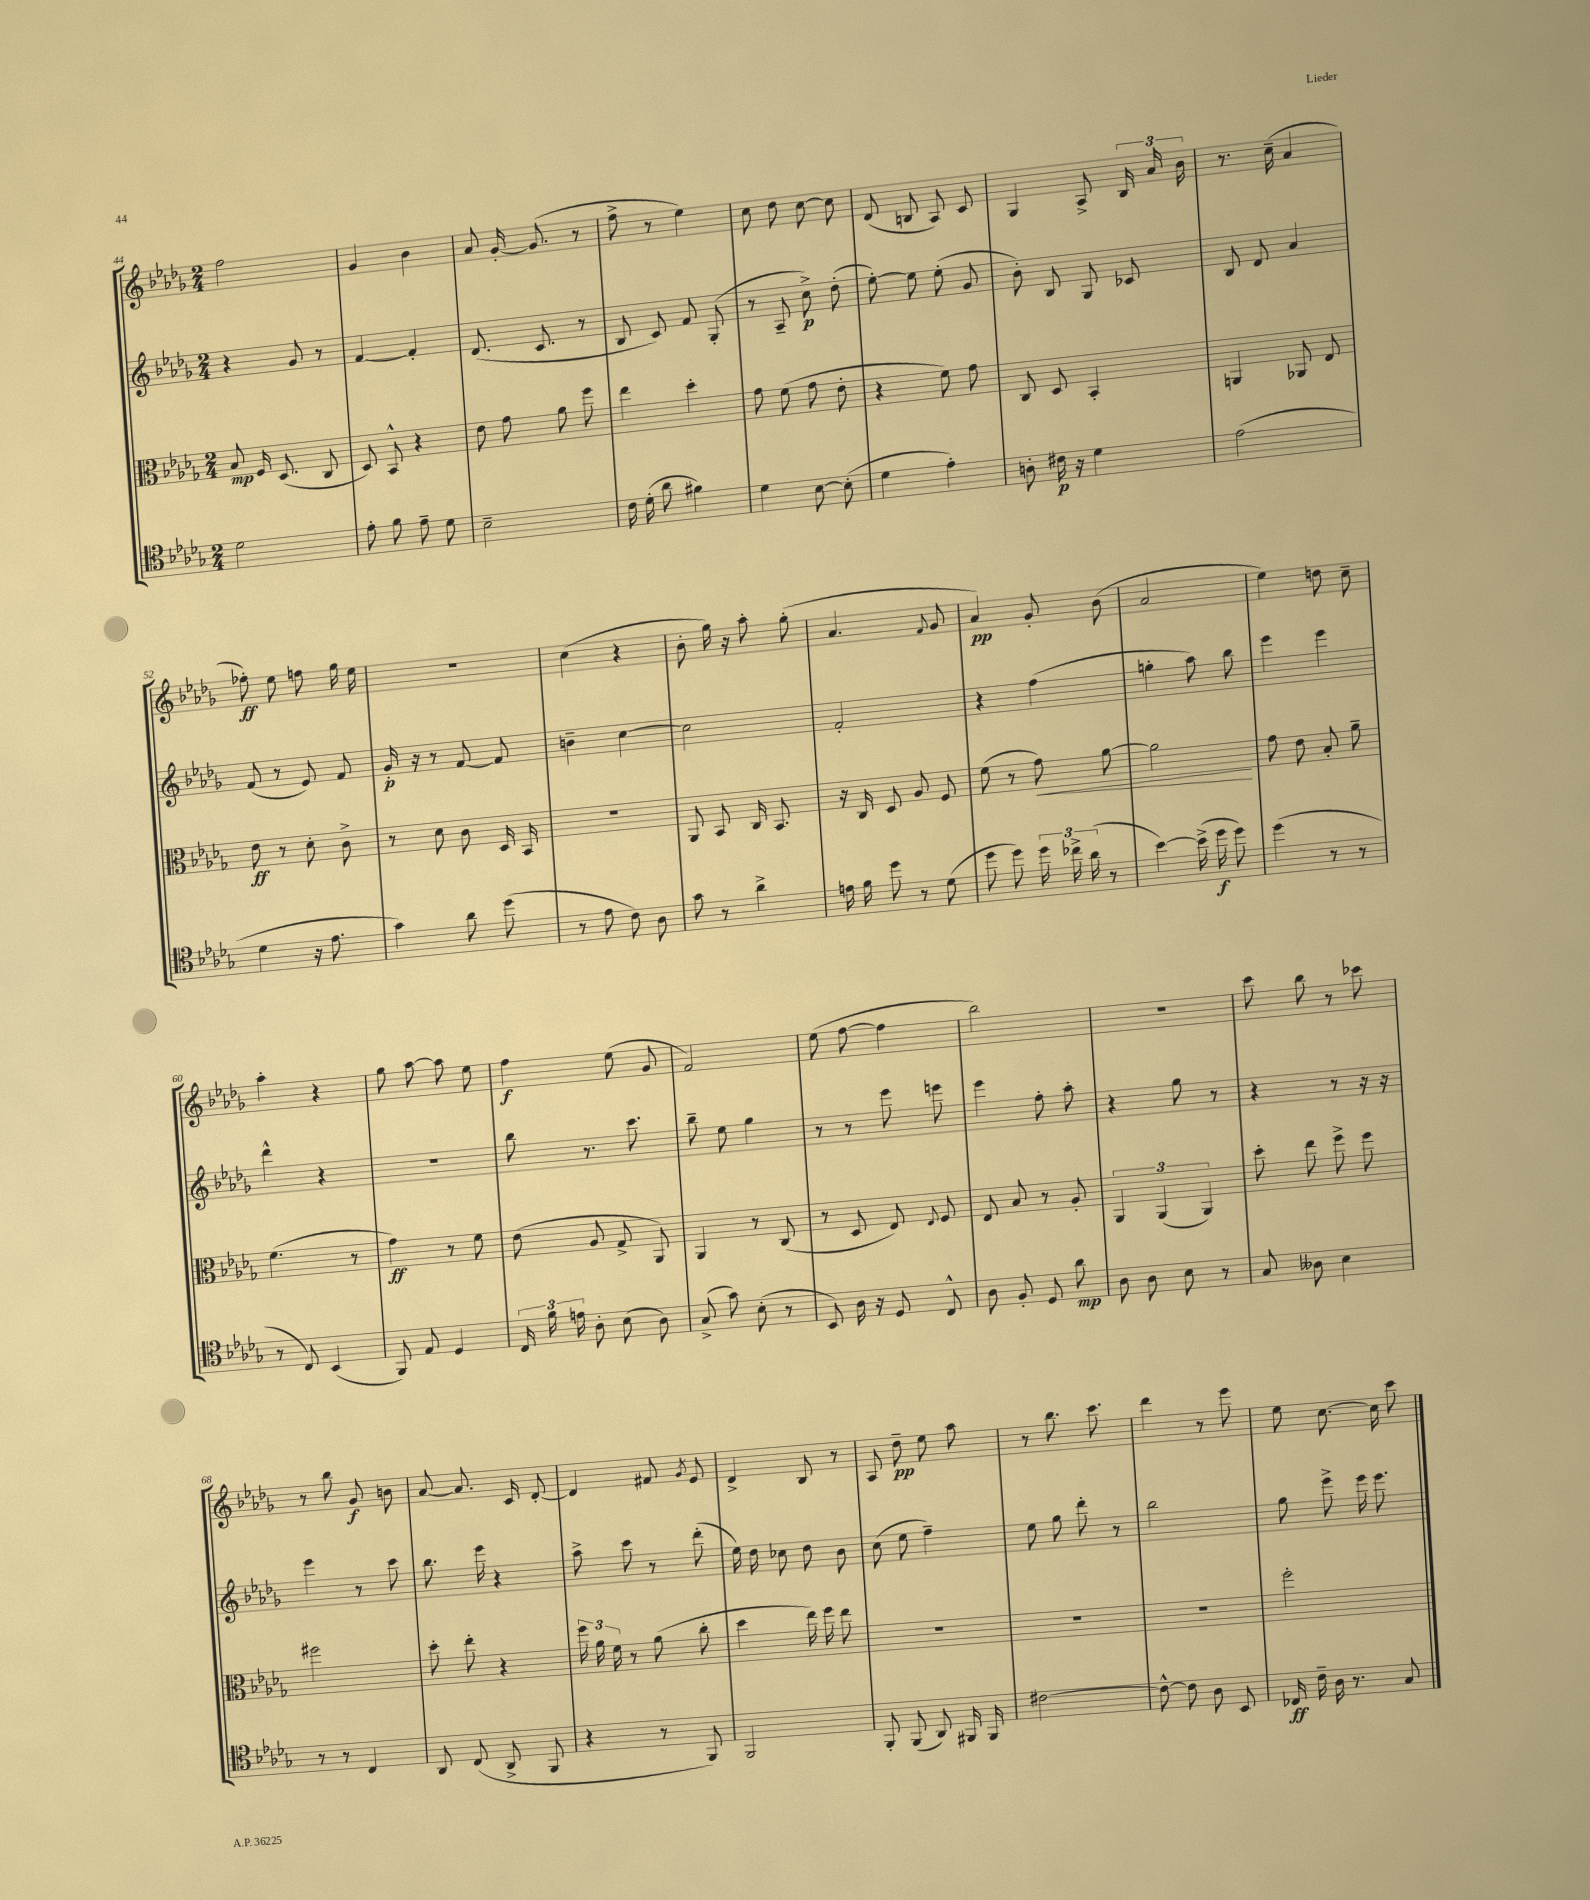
<<
\new StaffGroup <<
\new Staff = "s0" {
    \clef treble \key des \major \numericTimeSignature \time 2/4
    \autoBeamOff f''2 |
    ges'4 bes'4 |
    aes'8 ges'16~-. ges'8.( r8 |
    f''8-> r8 ees''4) |
    c''8 des''8 c''8~ c''8 |
    des'8( b8 aes8) c'8 |
    ges4 aes8-> \tuplet 3/2 { bes16 aes'16 bes'16 } |
    r8. c''16--( aes'4 |
    fes''8-.\ff) ees''8 f''8 ges''16 ees''16 |
    r2 |
    c''4( r4 |
    bes'8-. ges''16) r16 aes''8-. ges''8-.( |
    aes'4. \appoggiatura { f'8 } ges'8 |
    aes'4\pp) ges'8-. bes'8( |
    aes'2 |
    ees''4) d''8 c''8-- |
    aes''4-. r4 |
    ges''8 aes''8~ aes''8 ees''8 |
    f''4\f ees''8( ges'8 |
    f'2) |
    ees''8( f''8~ f''4 |
    bes''2) |
    R2 |
    c'''8 bes''8 r8 ces'''8 |
    r8 bes''8 ges'8\f b'8 |
    aes'8~ aes'8. c'16 des'8~-. |
    des'4 fis'8 \acciaccatura { ges'8 } ees'8 |
    des'4-> bes8 r8 |
    aes8 des''8--\pp ees''8 aes''8 |
    r8 bes''8. c'''8. |
    des'''4 r8 ees'''8 |
    ees''8 c''8.~ c''16 c'''8 \bar "|." |
}
\new Staff = "s1" {
    \clef treble \key des \major \numericTimeSignature \time 2/4
    \autoBeamOff r4 ges'8 r8 |
    f'4~ f'4-. |
    des'8.( c'8. r8 |
    bes8 c'8) f'8 ges8-.( |
    r8 aes8-- c''8->\p) des''8-.( |
    ees''8~-.) ees''8 ees''8-.( ges'8 |
    bes'8-.) bes8 ges8 ces'8 |
    bes8 des'8 aes'4 |
    f'8( r8 ees'8) f'8 |
    ges'16-.\p r16 r8 f'8~ f'8 |
    b'4-- c''4~ |
    c''2 |
    f'2-. |
    r4 f''4( |
    g''4-. aes''8) bes''8 |
    ees'''4 ees'''4 |
    des'''4-^ r4 |
    R2 |
    bes''8 r8. c'''8. |
    bes''8-- ees''8 ges''4 |
    r8 r8 ees'''8 e'''8 |
    ees'''4 f''8-. aes''8-. |
    r4 ges''8 r8 |
    r4 r8 r16 r16 |
    ees'''4 r8 c'''8 |
    bes''8. ees'''16 r4 |
    aes''8-> c'''8 r8 des'''8-.( |
    ees''16) des''16 ces''8 des''8 bes'8 |
    c''8( ees''8 f''4--) |
    ees''8 ges''8 des'''8-. r8 |
    bes''2 |
    ges''8 ees'''8-> ees'''16 ees'''8. \bar "|." |
}
\new Staff = "s2" {
    \clef alto \key des \major \numericTimeSignature \time 2/4
    \autoBeamOff bes8\mp f16 des8.( c8 |
    des8) bes,8-^ r4 |
    ees'8 ges'8 aes'8 f''8 |
    ees''4 des''4-. |
    ges'8 f'8( ges'8 ees'8-. |
    r4 f'8) ges'8 |
    c8 des8 bes,4-. |
    a,4 aes,8 ees8 |
    ees'8\ff r8 des'8-. c'8-> |
    r8 des'8 c'8 des16 bes,16 |
    R2 |
    aes,8 bes,8 c16 bes,8. |
    r16 c16 des8 aes8 f8 |
    f'8( r8 ges'8\<) aes'8~ |
    aes'2\! |
    ges'8 ees'8 bes8-. aes'8-- |
    f'4.( r8 |
    ges'4\ff) r8 f'8 |
    ees'8( aes8 ges8-> aes,8) |
    aes,4 r8 c8( |
    r8 des8 ees8) \appoggiatura { ees8 } f8 |
    ees8 bes8 r8 aes8-. |
    \tuplet 3/2 { aes,4 aes,4( aes,4) } |
    des''8-. ees''8 f''8-> f''8 |
    fis''2 |
    des''8-. ees''8-. r4 |
    \tuplet 3/2 { f''16 aes'16 f'16 } r8 aes'8( c''8-. |
    des''4 ees''16) f''16 ees''8 |
    R2 |
    R2 |
    R2 |
    f''2-. \bar "|." |
}
\new Staff = "s3" {
    \clef tenor \key des \major \numericTimeSignature \time 2/4
    \autoBeamOff des'2 |
    ees'8-. f'8 ees'8-- des'8 |
    bes2-- |
    c'16 des'16-.( aes'8 fis'4) |
    des'4 bes8~ bes8-.( |
    des'4 ees'4-.) |
    a8-. cis'16\p r16 des'4 |
    ees'2( |
    des'4 r16 ees'8. |
    ges'4) aes'8 des''8( |
    r8 ees'8 c'8) aes8 |
    ges'8 r8 aes'4-> |
    e'16 f'16 des''8 r8 des'8( |
    des''8 des''8) \tuplet 3/2 { des''16 ces''16-> aes'16( } r8 |
    bes'4~) bes'16->( des''16\f des''8) |
    des''4( r8 r8 |
    r8 c8) bes,4( |
    f,8) ees8 des4 |
    \tuplet 3/2 { c16 f'16 e'16 } aes8-. bes8( aes8) |
    ges8->( ges'8) bes8-.( r8 |
    bes,8) aes16 r16 des8 c8-^ |
    aes8 f8-. des8 aes'8\mp |
    aes8 aes8 bes8 r8 |
    ges8 aeses8 bes4 |
    r8 r8 c4 |
    aes,8 c8( aes,8-> f,8 |
    r4 r8 f,8) |
    f,2 |
    f,8-. f,8( aes,8) fis,16 fis,16 |
    cis'2~ |
    cis'8~-^ cis'8 aes8 bes,8 |
    ces16\ff c'16-- aes16 r8. ges8 \bar "|." |
}
>>
>>
\layout { \context { \Score currentBarNumber = #44 } }
